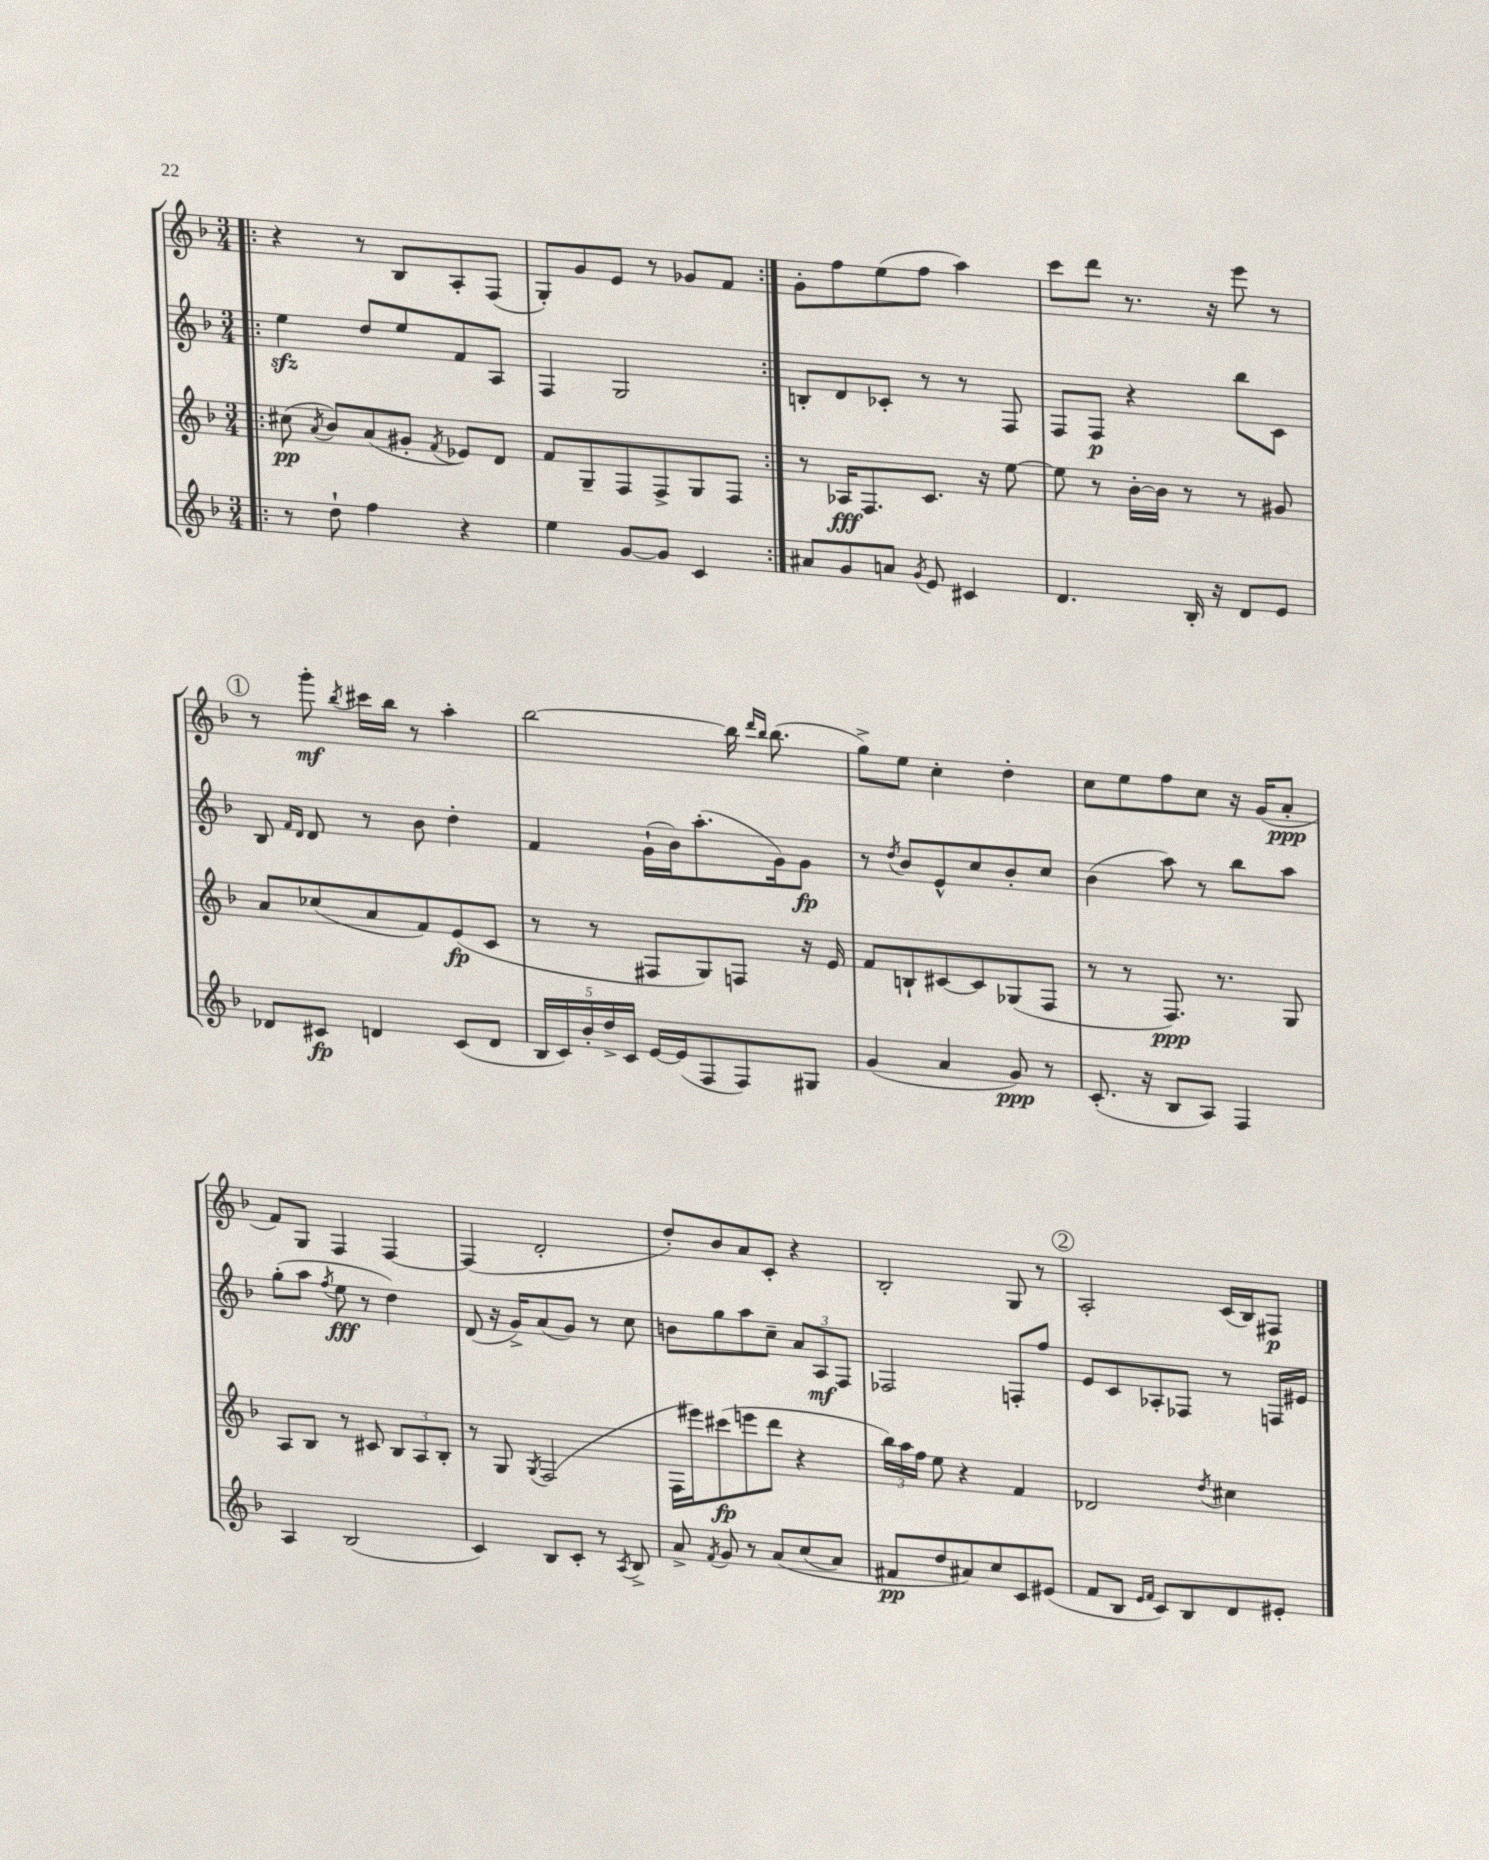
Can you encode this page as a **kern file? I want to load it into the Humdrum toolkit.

**kern	**kern	**kern	**kern
*staff4	*staff3	*staff2	*staff1
*clefG2	*clefG2	*clefG2	*clefG2
*k[b-]	*k[b-]	*k[b-]	*k[b-]
*M3/4	*M3/4	*M3/4	*M3/4
=!|:	=!|:	=!|:	=!|:
8r	(8cc#	4ee	4r
.	8qa	.	.
8dd`	8b-)	.	.
4ff	(8a	8dd	8r
.	8g#'	8ee	8B-
.	8qf	.	.
4r	8e-)	8f	8A'
.	8d	8A	(8F
=	=	=	=
4ee	8f	4F	8G')
.	8G~	.	8g
[8g	8F	2G	8e
8g]	8F^	.	8r
4c	8G	.	8g-
.	8F	.	8f
=:|!	=:|!	=:|!	=:|!
8a#	8r	8B'	8g'
8g	16A-	8d	8ff
.	8.F	.	.
8a	.	8c-'	(8ee
8qg	.	.	.
8e	8.c	8r	8ff
4c#	.	8r	4aa)
.	16r	.	.
.	[8ee	8F	.
=	=	=	=
4.d	8ee]	8F	8ccc
.	8r	8F	8ddd
.	[16b-'	4r	8.r
.	16b-]	.	.
16B-'	8r	.	.
16r	.	.	16r
8d	8r	8bb-	8eee
8e	8g#	8c	8r
=	=	=	=
8d-	8a	8B-	8r
.	.	16qqf	.
.	.	16qqd	.
8c#	(8cc-	8d	8ggg'
.	.	.	8qbb-
4d	8a	8r	16ccc#
.	.	.	16bb-
.	8f)	8b-	8r
(8c#	(8e	4dd'	4aa'
8d	8c	.	.
=	=	=	=
20B-	8r	4f	[2bb-
20c)	.	.	.
20b-'	.	.	.
.	8r	.	.
20dd^	.	.	.
20c	.	.	.
[16e	8F#	(16g`	.
(16e]	.	16b-)	.
8F	8G)	(8.aa'	.
8F)	8F	.	16bb-]
.	.	.	16qqddd
.	.	.	16qqbb-
.	.	16g)	(8.bb-
8G#	16r	8g	.
.	16e	.	.
=	=	=	=
(4g	8f	8r	8gg^)
.	.	8qdd	.
.	8B`	8b-	8ee
4a	[8c#	8e^^	4cc'
.	8c#]	8cc	.
8g)	(8G-	8b-'	4dd'
8r	8F	8cc	.
=	=	=	=
(8.c'	8r	(4b-	8cc
.	8r	.	8ee
16r	.	.	.
8B-	8.F)	8aa)	8ff
8A)	.	8r	8cc
.	8.r	.	.
4F	.	8bb-	16r
.	.	.	(16g
.	8G	8aa	8a'
=	=	=	=
4A	8A	(8gg'	8f)
.	8B-	8aa	8G
.	.	8qff	.
(2B-	8r	8ee	4F
.	8c#	8r	.
.	12B-	4dd)	[4F
.	12A	.	.
.	12B-'	.	.
=	=	=	=
4c)	8r	(8d	(4F]
.	8G	16r	.
.	.	16g^)	.
.	8qG	.	.
8B-	(2F	(8a	2d'
8c'	.	8g)	.
8r	.	8r	.
8qA	.	.	.
8B-^	.	8cc	.
=	=	=	=
8a^	16F	8b	8dd')
.	16eee#)	.	.
8qf	.	.	.
8g	(8ccc#	8gg	8b-
8r	8eee	8aa	8a
&(8a	8ddd	8cc~	8c'
(8cc	4r	12a	4r
.	.	12A	.
8a)	.	.	.
.	.	12F	.
=	=	=	=
8f#	24bb-)	2F-	2B-'
.	24aa	.	.
.	24ff	.	.
8dd	8ee	.	.
8a#&)	4r	.	.
8cc	.	.	.
8c	4f	8F'	8G
(8e#	.	8ff	8r
=	=	=	=
8f	2d-	8e	2A'
8B-	.	8c	.
16qqe	.	.	.
16qqf	.	.	.
8c)	.	8A-'	.
8B-	.	8F-	.
.	8qdd	.	.
8d	4cc#	8r	(16c
.	.	.	16B-)
8e#'	.	16F	8F#
.	.	16e#	.
==	==	==	==
*-	*-	*-	*-
